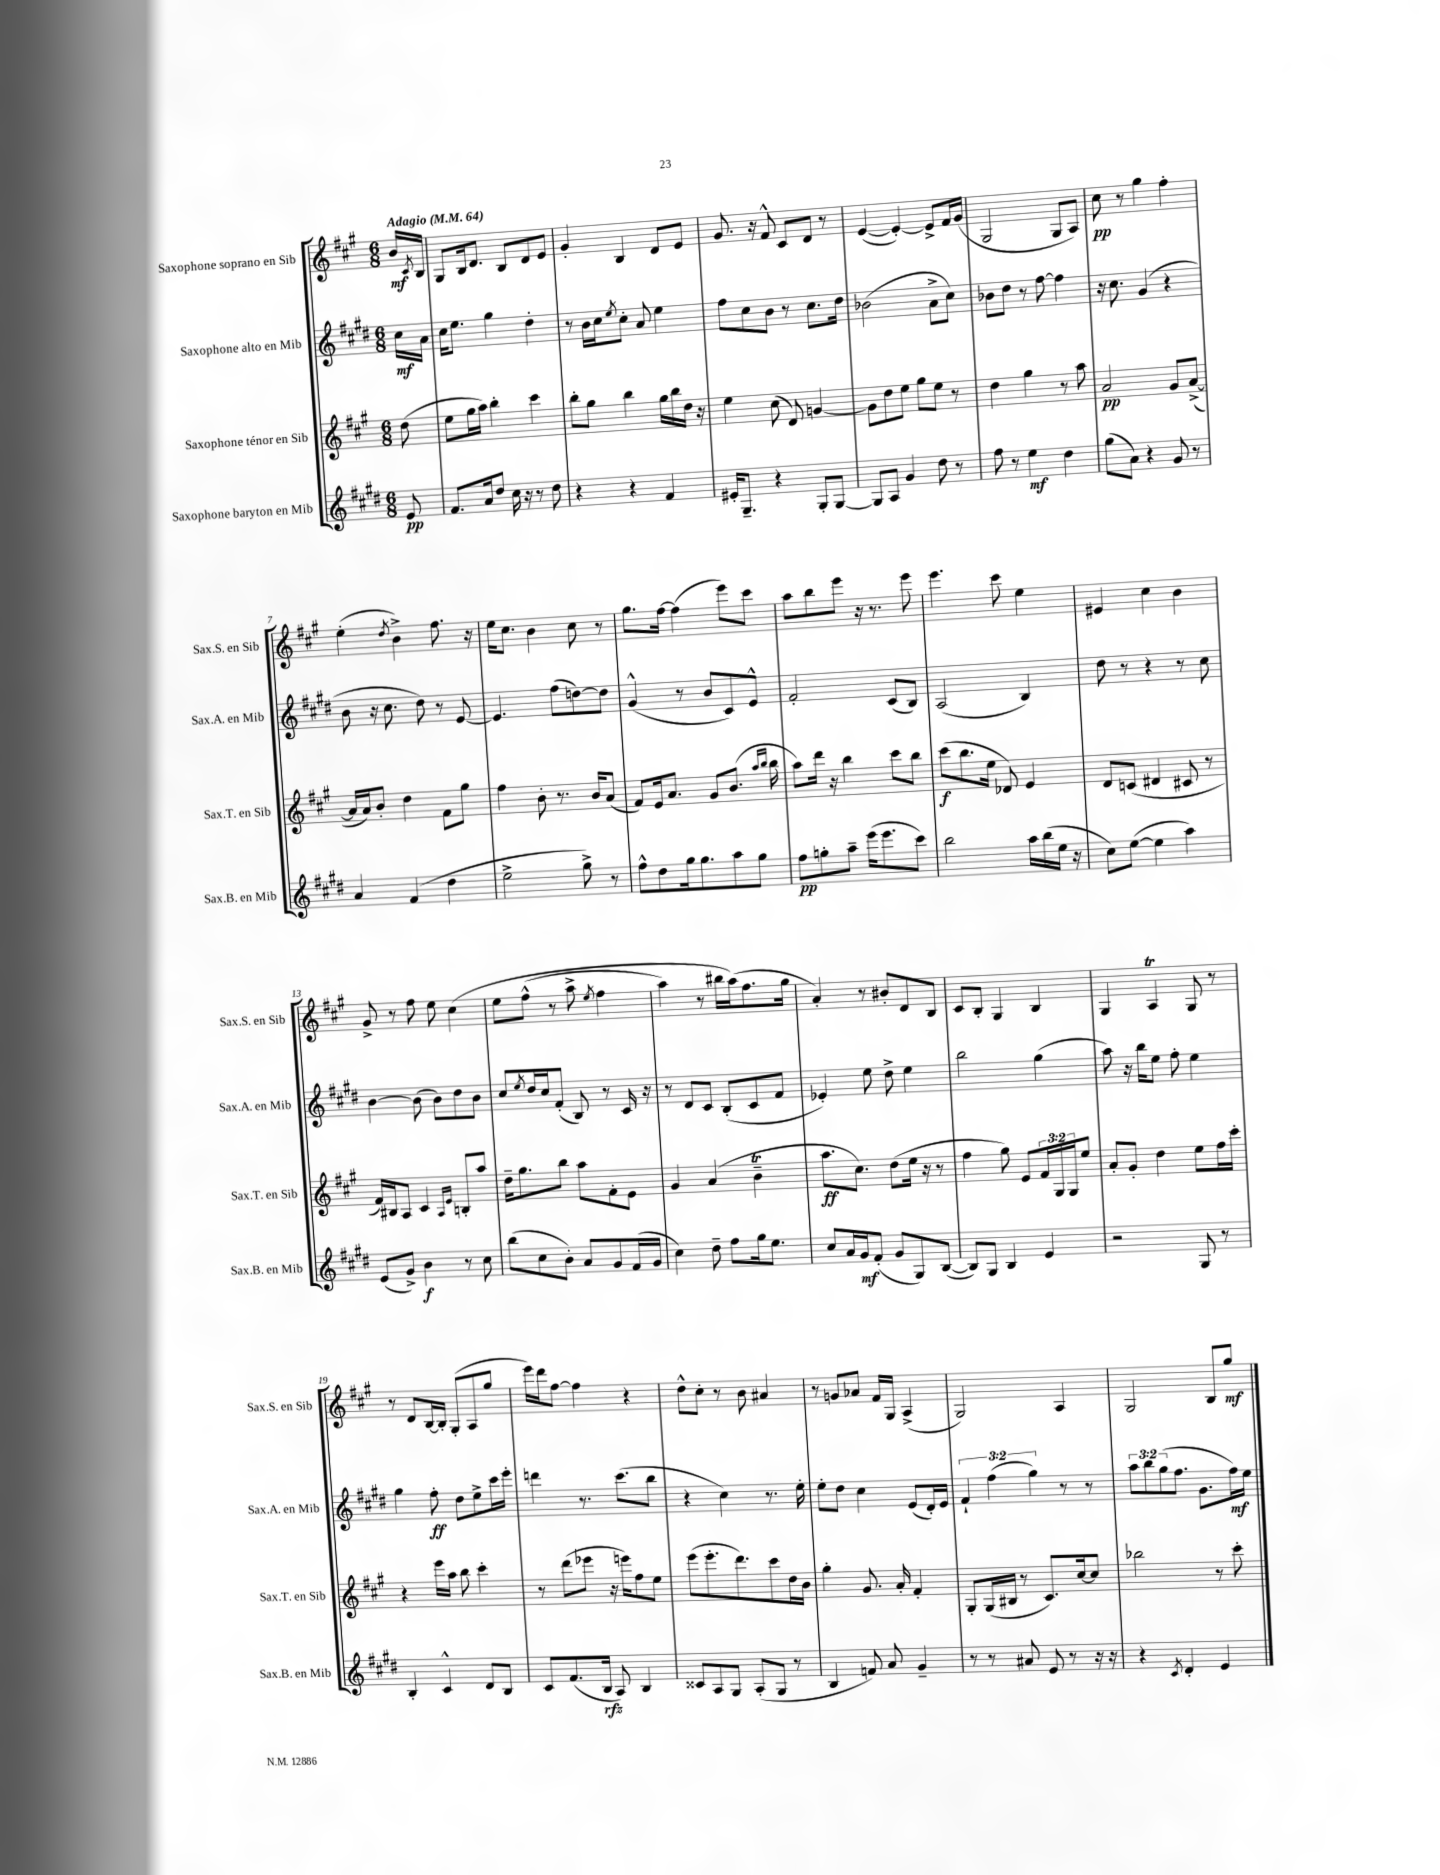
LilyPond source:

<<
\new StaffGroup <<
\new Staff = "s0" \with { instrumentName = "Saxophone soprano en Sib" shortInstrumentName = "Sax.S. en Sib" } {
    \clef treble \key a \major \numericTimeSignature \time 6/8 \partial 8 \tempo "Adagio" 4 = 64
    b'16\mf \acciaccatura { cis'8 } b16 |
    gis8 b16 d'8. b8 d'8 e'8 |
    gis'4-. b4 d'8 e'8 |
    gis'8. r16 fis'8-^ cis'8 d'8 r8 |
    e'4~( e'4~-.) e'8-> fis'16 gis'16( |
    gis2 gis8 a8) |
    cis''8\pp r8 gis''4 fis''4-. |
    e''4-.( \acciaccatura { d''8 } b'4->) fis''8. r16 |
    e''16 cis''8. b'4 cis''8 r8 |
    gis''8. fis''16~ fis''4( e'''8) cis'''8 |
    a''8 b''8 e'''8 r16 r8. e'''8 |
    e'''4. cis'''8 e''4 |
    eis'4 cis''4 b'4 |
    gis'8-> r8 fis''8 e''8 cis''4\( |
    e''8 fis''8-^( r8 a''8-> \acciaccatura { e''8 } fis''4 |
    a''4) r8 bis''16 a''16(\) fis''8. gis''16 |
    a'4-.) r8 bis'8-. d'8 b8 |
    cis'8 b8-. gis4 b4 |
    gis4 a4\trill gis8 r8 |
    r8 d'8 b16~ b16-. gis8-.( a8 gis''8 |
    e'''16) d'''16 fis''8~ fis''4 r4 |
    d''8-^ cis''8-. r8 b'8 ais'4 |
    r8 g'8 aes'8 fis'16 gis16 a4->( |
    gis2) a4 |
    gis2 b8 gis''8\mf \bar "|." |
}
\new Staff = "s1" \with { instrumentName = "Saxophone alto en Mib" shortInstrumentName = "Sax.A. en Mib" } {
    \clef treble \key e \major \numericTimeSignature \time 6/8 \override Staff.TupletNumber.text = #tuplet-number::calc-fraction-text \partial 8
    cis''16\mf a'16 |
    cis''16 e''8. gis''4 dis''4-. |
    r8 b'16 cis''16 \acciaccatura { e''8 } cis''8-. a'8 e''4 |
    fis''8 cis''8 b'8 r8 cis''8. dis''16 |
    bes'2( a'8-> cis''8) |
    bes'8 dis''8 r8 fis''8~ fis''4 |
    r16 cis''8. gis'4( r4 |
    b'8 r16 cis''8. dis''8) r8 e'8~ |
    e'4. fis''8( d''8~) d''8 |
    gis'4-^( r8 b'8 cis'8) e'8-^ |
    fis'2-. cis'8( b8) |
    a2( b4) |
    dis''8 r8 r4 r8 cis''8 |
    b'4~ b'8( b'8) dis''8 b'8 |
    cis''8 \acciaccatura { e''8 } dis''16 cis''16 fis'8-.( b8) r8 cis'16 r16 |
    r8 dis'8 cis'8 b8-.( cis'8 fis'8 |
    ees'4-.) e''8 dis''8-> e''4 |
    b''2 gis''4( |
    a''8) r16 b''16 e''8 fis''8-. e''4 |
    gis''4 fis''8-.\ff dis''8 e''8-> cis'''16 e'''16-. |
    d'''4 r8. cis'''8.( b''8 |
    r4 cis''4) r8. e''16-. |
    e''8-. dis''8 cis''4 e'8( dis'16-.) e'16 |
    \tuplet 3/2 { fis'4-! fis''4( gis''4) } r8 r8 |
    \tuplet 3/2 { a''8 b''8 gis''8( } fis''8. gis'8. fis''16\mf) e''16 \bar "|." |
}
\new Staff = "s2" \with { instrumentName = "Saxophone ténor en Sib" shortInstrumentName = "Sax.T. en Sib" } {
    \clef treble \key a \major \numericTimeSignature \time 6/8 \override Staff.TupletNumber.text = #tuplet-number::calc-fraction-text \partial 8
    d''8( |
    e''8 gis''16 a''16) b''4-. cis'''4 |
    b''8-. gis''8 b''4 gis''16 b''16 d''16 r16 |
    e''4 cis''8( d'8) g'4~ |
    g'8 d''8 e''8 gis''8 e''8 r8 |
    d''4 gis''4 r8 a''8 |
    a'2\pp gis'8 a'8~->( |
    a'16 a'16) b'8-. d''4 fis'8 gis''8 |
    fis''4 b'8-. r8. b'16 a'8( |
    fis'8) e'16 a'8. gis'8 b'8.( \grace { a''16 b''16 } b''16 |
    a''8) d'''16 r16 b''4 cis'''8 b''8 |
    cis'''8\f( b''8. e''16 des'8) e'4 |
    d'8 c'8( dis'4 cis'8 r8 |
    fis'16) bis16 a8 cis'4 \grace { a16 e'16 } b8-. a''8 |
    d''16-- gis''8. b''8 a''8 fis'8-. e'8 |
    gis'4 a'4( b'4--\trill |
    a''8.\ff cis''8.) d''8( e''16 r16 r8 |
    fis''4 gis''8) e'8 \tuplet 3/2 { fis'16 gis16 gis16 } e''8 |
    a'8-. gis'8-. d''4 e''8 fis''16 cis'''16-. |
    r4 e'''16 a''16 b''8 cis'''4-. |
    r8 d'''8( ees'''8 r16 e'''16) fis''8 e''8 |
    e'''8( e'''8.-. d'''8.) cis'''8 d''16 b'16 |
    gis''4-. gis'8. a'16-. fis'4-. |
    gis8-. gis16( bis16 r8 cis'8.) cis''16~ cis''8 |
    bes''2 r8 cis'''8-. \bar "|." |
}
\new Staff = "s3" \with { instrumentName = "Saxophone baryton en Mib" shortInstrumentName = "Sax.B. en Mib" } {
    \clef treble \key e \major \numericTimeSignature \time 6/8 \partial 8
    e'8\pp |
    fis'8. a'16 dis''8 cis''16 r16 r8 dis''8 |
    r4 r4 fis'4 |
    eis'16-. gis8.-- r4 gis8-. gis8~ |
    gis8 a8 gis'4 dis''8 r8 |
    fis''8 r8 e''4\mf dis''4 |
    gis''8( a'8) r4 gis'8 r8 |
    a'4 fis'4( dis''4 |
    e''2-> gis''8->) r8 |
    fis''8-^ dis''8 gis''16 gis''8. a''8 gis''8 |
    fis''8\pp g''8-. a''8-- e'''16( e'''8. cis'''8) |
    b''2 a''16 b''16( e''16 r16 |
    cis''8) e''8~( e''4 a''4) |
    e'8( gis'8->) b'4\f r8 cis''8 |
    b''8( cis''8 b'8-.) a'8 gis'8 fis'16( gis'16 |
    cis''4) dis''8-- fis''8 gis''16 e''8. |
    cis''8 a'16 gis'16\mf fis'8-.( gis'8 gis8) b8~( |
    b8) gis8 b4 e'4 |
    r2 gis8 r8 |
    b4-. cis'4-^ dis'8 b8 |
    cis'8 fis'8.( b16\rfz a8) b4 |
    cisis'8 a8 gis8 a8-.( gis8 r8 |
    b4 f'8) a'8 gis'4-- |
    r8 r8 ais'8 e'8 r8 r16 r16 |
    r4 \acciaccatura { cis'8 } dis'4-. e'4 \bar "|." |
}
>>
>>
